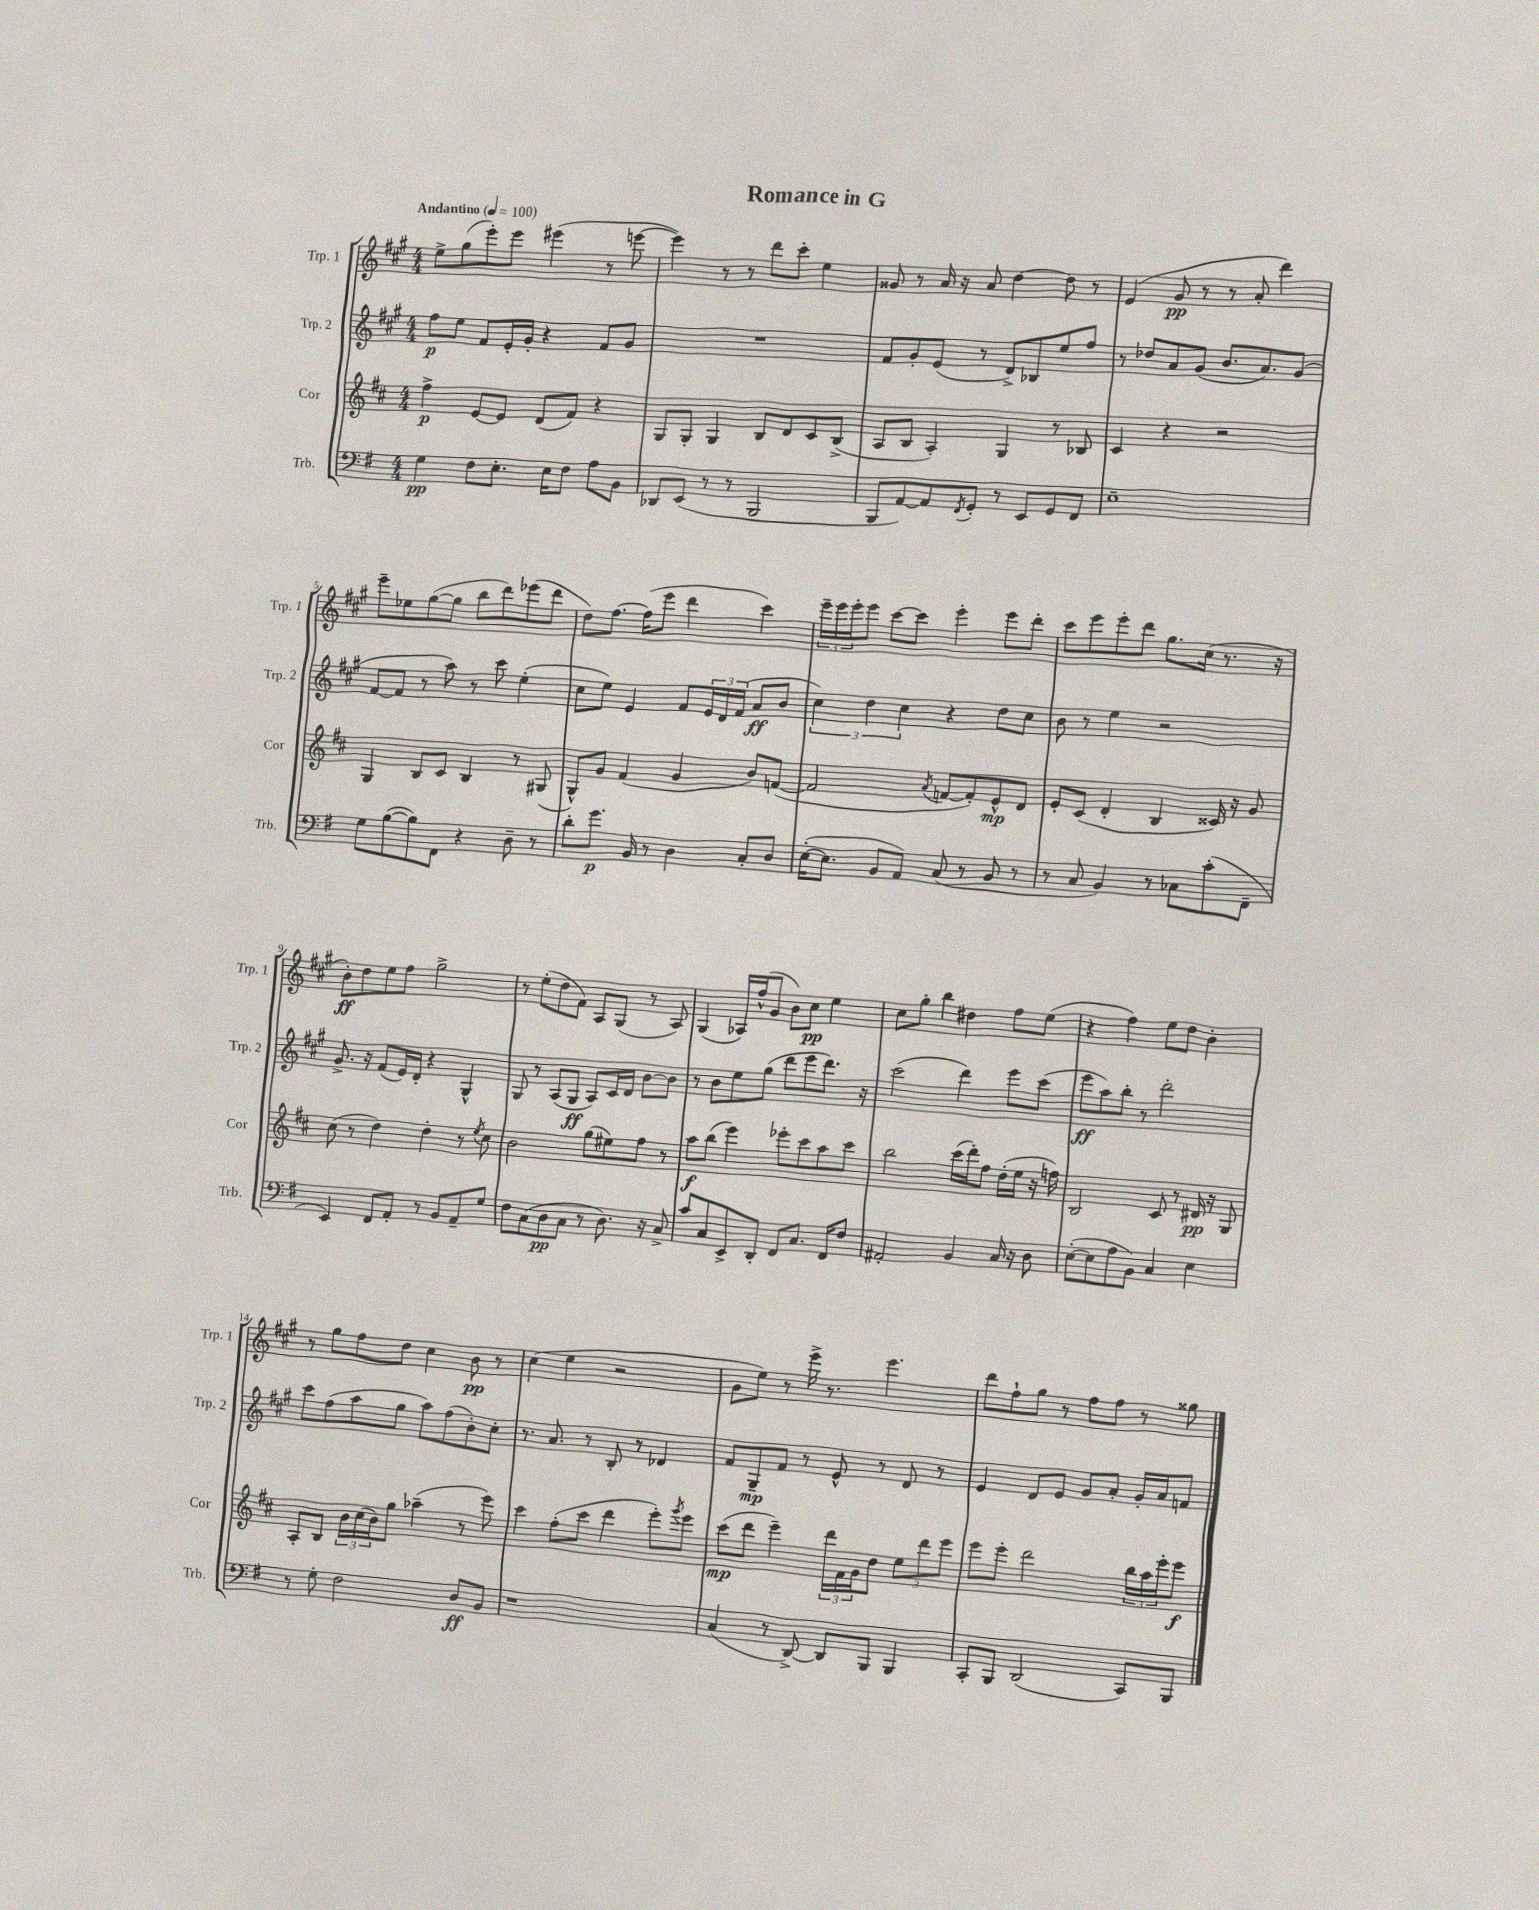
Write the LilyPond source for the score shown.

\header { title = "Romance in G" }
<<
\new StaffGroup <<
\new Staff = "s0" \with { instrumentName = "Trp. 1" shortInstrumentName = "Trp. 1" } {
    \clef treble \key a \major \numericTimeSignature \time 4/4 \tempo "Andantino" 4 = 100
    e''8-> gis''8( e'''8-.) e'''8 eis'''4( r8 e'''8~ |
    e'''4) r8 r8 d'''8 cis'''8-. e''4 |
    gisis'8 r8 a'16 r16 a'8 d''4~ d''8 r8 |
    e'4( gis'8\pp r8 r8 a'8-. d'''4) |
    e'''8-- ees''8 gis''8~( gis''8 b''8 d'''8) ees'''8( d'''8 |
    d''8) fis''8.~ fis''16( e'''8 d'''4 cis'''4) |
    \tuplet 3/2 { e'''16-- e'''16 e'''16-. } e'''8 cis'''8~ cis'''8 e'''4-. e'''8 d'''8-. |
    cis'''8 e'''8 e'''8-. d'''8 gis''8. cis''16( r8. r16 |
    b'8-.\ff) d''8 e''8 fis''8 gis''2-> |
    r8 e''8-.( d''8 fis'8) a8 gis8( r8 a8) |
    gis4( aes16) fis''16-^( gis'8 b'8) cis''8\pp e''4 |
    cis''8 gis''8-. b''4 dis''4 fis''8 e''8( |
    r4 fis''4) e''8 d''8 b'4-. |
    r8 gis''8 fis''8 d''8 cis''4 b'8\pp r8 |
    cis''4( e''4 r2 |
    gis'8 e''8) r8 e'''16-> r8. e'''4. |
    d'''8 fis''8-! gis''8 r8 fis''8 fis''8 r8 gisis''8 \bar "|." |
}
\new Staff = "s1" \with { instrumentName = "Trp. 2" shortInstrumentName = "Trp. 2" } {
    \clef treble \key a \major \numericTimeSignature \time 4/4
    fis''8\p e''8 fis'8 e'16-. gis'16-. r4 fis'8 gis'8 |
    R1 |
    fis'8 gis'8-. e'8( r8 d'8->) bes8 e''8 fis''8 |
    r8 des''8 a'8 gis'8( b'8. a'8.) gis'8( |
    fis'8~ fis'8 r8 a''8) r8 cis'''8 e''4-.( |
    cis''8 e''8) e'4 fis'8 \tuplet 3/2 { e'16 d'16 fis'16( } a'8\ff b'8 |
    \tuplet 3/2 { cis''4) d''4 cis''4 } r4 d''8 cis''8 |
    b'8 r8 e''4 r2 |
    gis'8.-> r16 fis'8( e'16) d'16-. r4 gis4-^ |
    gis8 r8 a8( gis8\ff a8) cis'16 d'16 b'8~ b'8 |
    r8 b'8 e''8 gis''8( d'''8 e'''8 d'''8.) r16 |
    cis'''2( d'''4) e'''8 cis'''8( |
    e'''8\ff a''8) b''8-. r8 d'''2-. |
    cis'''8 fis''8( a''8 gis''8 a''8) fis''8( b'8-.) cis''8-. |
    r8. a'8. r8 b8-. r8 des'4 |
    fis'8 gis8--\mp fis'8 r8 e'8-^ r8 d'8 r8 |
    e'4 d'8 e'8 gis'8 a'8-. gis'16-. a'16 f'8 \bar "|." |
}
\new Staff = "s2" \with { instrumentName = "Cor" shortInstrumentName = "Cor" } {
    \clef treble \key d \major \numericTimeSignature \time 4/4
    fis''4->\p e'8~ e'8 d'8( fis'8) r4 |
    g8 g8-. g4 b8 d'8 cis'8 b8->( |
    a8 b8 a4-.) g4 r8 bes8 |
    cis'4 r4 r2 |
    g4 b8 cis'8 b4 r8 gis8( |
    g8-^) g'8 fis'4( g'4 b'8) f'8~( |
    f'2 \acciaccatura { a'8 } f'8~ f'8-.) e'8-^\mp d'8 |
    e'8-. cis'8( d'4-. b4 cisis'16) r16 g'8 |
    cis''8( r8 d''4) d''4-. r8 \acciaccatura { e''8 } cis''8 |
    b'2 g''8( eis''8) fis''8 r8 |
    a''8\f b''8( e'''4) ees'''8-. cis'''8 a''8 cis'''8 |
    b''2 cis'''16( d'''16-.) fis''8 d''16-.( e''16 r16 f''16) |
    b2 cis'8 r8 dis'16\pp r16 g8 |
    a8-. b8 \tuplet 3/2 { b'16 cis''16( b'16) } g''8 aes''4--( r8 e'''8) |
    cis'''4 fis''8-.( cis'''8 d'''4 e'''8-.) \acciaccatura { g'''8 } e'''8 |
    cis'''8\mp( d'''8 e'''4--) \tuplet 3/2 { d'''16 fis'16 g'16 } d''8 \tuplet 3/2 { e''8 d'''8 e'''8 } |
    e'''8 e'''8-. d'''2 \tuplet 3/2 { b''16 a''16 e'''16-. } e'''8\f \bar "|." |
}
\new Staff = "s3" \with { instrumentName = "Trb." shortInstrumentName = "Trb." } {
    \clef bass \key g \major \numericTimeSignature \time 4/4
    g4\pp fis8 e8.-. e16 fis8 a8 b,8 |
    des,8 e,8( r8 r8 b,,2 |
    b,,8 a,8~) a,8 \acciaccatura { fis,8 } g,8-. r8 e,8 g,8 fis,8 |
    e1-- |
    g8 b8~( b8) fis,8 r4 d8-- r8 |
    d'8-. g'8.\p b,16 r8 d4 c8-. d8 |
    e16~-.( e8. b,8 a,8) c8( r8 b,8 r8 |
    r8 c8 b,4) r8 ces8 c'8-.( fis,8-- |
    e,4) fis,8 a,8-. r8 b,8 a,8-- g8 |
    fis8 c8( d8\pp c8 r8 d8.) r16 c8-> |
    c'8 c8 e,8-> d,8-. fis,8 c8. fis,16 fis8 |
    ais,2-. b,4 c16 r16 d8 |
    e8~-.( e8 a8 b,8) c4 e4 |
    r8 g8-. fis2 d8\ff b,8 |
    r1 |
    c4( r8 d,8~->) d,8 b,,8 b,,4 |
    c,8-. b,,8 d,2( c,8) b,,8 \bar "|." |
}
>>
>>
